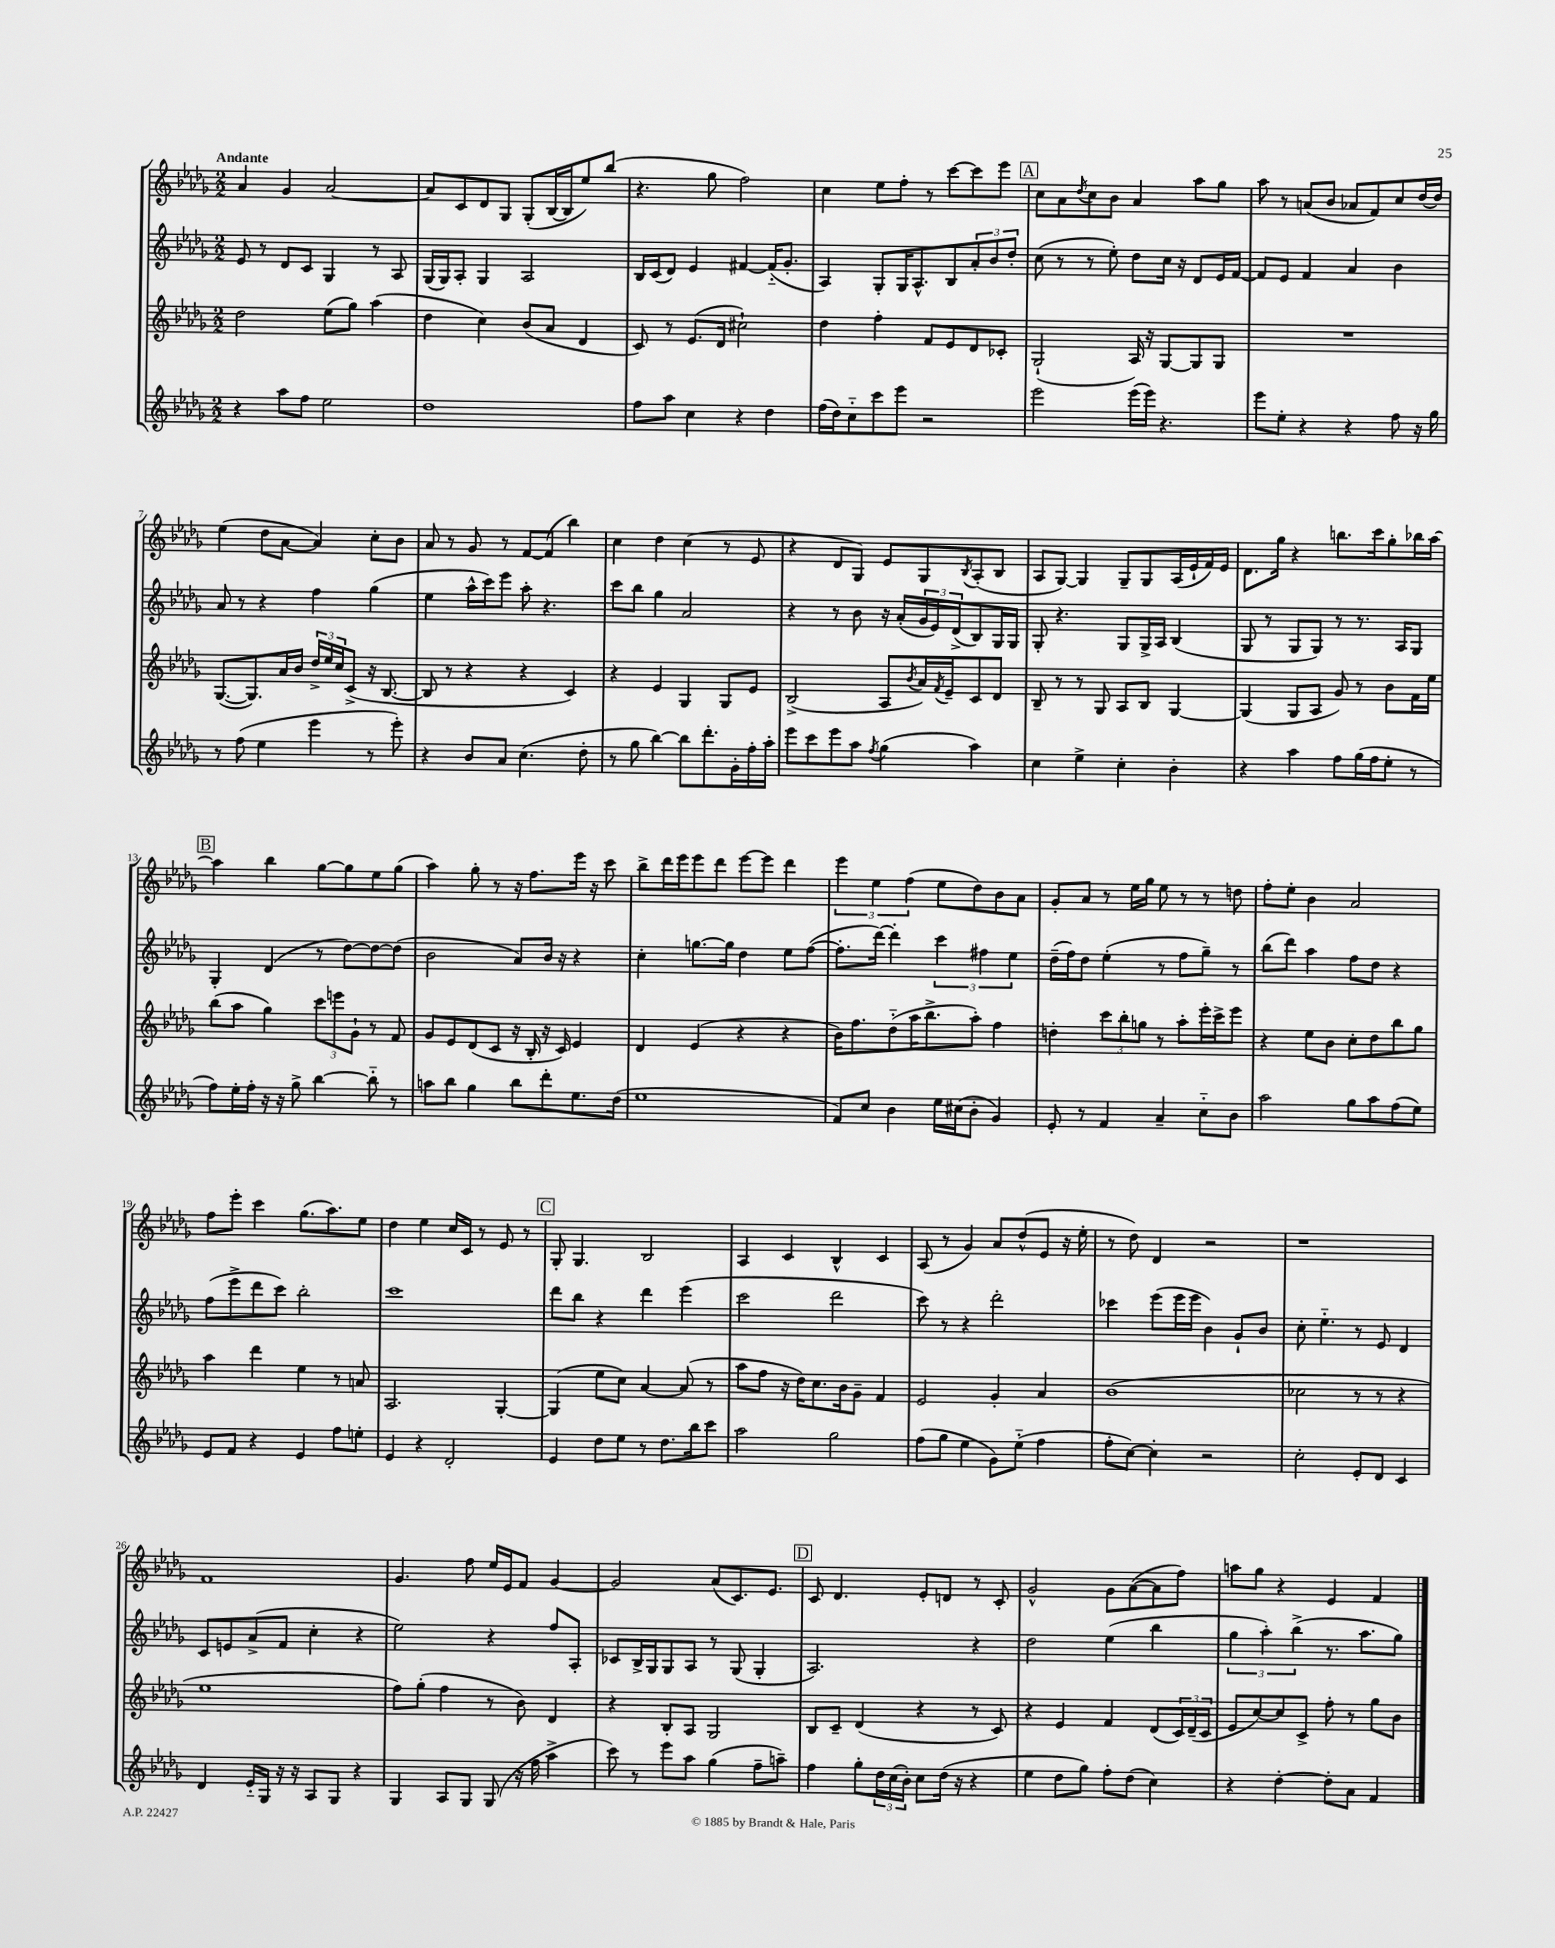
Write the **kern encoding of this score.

**kern	**kern	**kern	**kern
*staff4	*staff3	*staff2	*staff1
*clefG2	*clefG2	*clefG2	*clefG2
*k[b-e-a-d-g-]	*k[b-e-a-d-g-]	*k[b-e-a-d-g-]	*k[b-e-a-d-g-]
*M2/2	*M2/2	*M2/2	*M2/2
4r	2dd-	8e-	4a-
.	.	8r	.
8aa-	.	8d-	4g-
8ff	.	8c	.
2ee-	(8ee-	4G-	[2a-
.	8gg-)	.	.
.	(4aa-	8r	.
.	.	8A-	.
=	=	=	=
1dd-	4dd-	(16G-	8a-]
.	.	16G-)	.
.	.	8A-'	8c
.	4cc)	4G-	8d-
.	.	.	8G-
.	(8b-	2A-	(8G-'
.	8a-	.	[16B-
.	.	.	16B-]
.	4d-	.	8ee-)
.	.	.	(8bb-
=	=	=	=
8ff	8c)	16B-	4.r
.	.	(16c	.
8aa-	8r	8d-)	.
4cc	(8.e-	4e-	.
.	.	.	8gg-
.	16d-	.	.
4r	2cc#`)	[4f#	2ff)
4dd-	.	(16f#'~]	.
.	.	8.g-'	.
=	=	=	=
(16ff	4dd-	4A-)	4cc
16dd-)	.	.	.
8cc'~	.	.	.
8ccc	4ff'	8G-'	8ee-
8eee-	.	16G-	8ff'
.	.	8.A-^^	.
2r	8f	.	8r
.	8e-	8B-	[8ccc
.	8d-	12a-'	8ccc]
.	.	12b-	.
.	8c-'	.	8eee-
.	.	12dd-'	.
=	=	=	=
2eee-	(2G-`	(8cc	8cc
.	.	8r	8a-
.	.	.	8qdd-
.	.	8r	8cc
.	.	8ee-')	8b-
(16eee-	16A-)	8dd-	4a-
16eee-)	16r	.	.
4.r	[8G-	16cc	.
.	.	16r	.
.	8G-]	8d-	8aa-
.	8G-	16e-	8gg-
.	.	[16f	.
=	=	=	=
8eee-	1r	8f]	8aa-
8ee-'	.	8e-	8r
4r	.	4f	(8a
.	.	.	8b-
4r	.	4a-	8a-
.	.	.	8f)
8ff	.	4b-	8cc
16r	.	.	[16dd-
16gg-	.	.	16dd-]
=	=	=	=
8r	([8.G-	8a-	(4ee-
(8ff	.	8r	.
.	8.G-])	.	.
4ee-	.	4r	8dd-
.	16a-	.	[8a-
.	16b-	.	.
4eee-	24dd-^	4ff	4a-])
.	24ee-	.	.
.	24cc	.	.
.	(8c^	.	.
8r	16r	(4gg-	8cc'
.	[8.B-	.	.
8eee-')	.	.	8b-
=	=	=	=
4r	8B-]	4ee-	8a-
.	8r	.	8r
8b-	4r	16aa-^^	8g-
.	.	16ccc)	.
8a-	.	8eee-	8r
(4.cc	4r	8aa-'	[8f
.	.	4.r	(8f]
.	4c)	.	4bb-)
8dd-'	.	.	.
=	=	=	=
8r	4r	8ccc	4cc
8gg-	.	8bb-	.
[4bb-)	4e-	4gg-	4dd-
8bb-]	4G-	2a-	(4cc
8.ddd-'	.	.	.
.	8G-	.	8r
16g-'	.	.	.
16ff'	8e-	.	8e-
16aa-'	.	.	.
=	=	=	=
8eee-	(2B-^	4r	4r
8ccc	.	.	.
8eee-	.	8r	8d-
8aa-	.	8b-	8G-)
8qff	.	.	.
(4gg-	8A-	16r	8e-
.	.	(16a-'	.
.	8qb-	.	.
.	16a-)	24g-	8G-
.	.	24e-)	.
.	8qf	.	.
.	16e-~	.	.
.	.	(24d-^	.
.	.	.	8qB-
4aa-)	8c	8B-)	(8A-'
.	8d-	16G-	8B-
.	.	16G-	.
=	=	=	=
4cc	8B-~	8G-'	8A-
.	8r	4.r	[8G-)
4ee-^	8r	.	4G-]
.	8G-	.	.
4cc'	8A-	8G-	8G-~
.	8B-	16G-^	8G-
.	.	16A-	.
4b-'	[4G-	(4B-	(16A-
.	.	.	16e-`
.	.	.	16f)
.	.	.	16e-
=	=	=	=
4r	(4G-]	8G-	8.d-
.	.	8r	.
.	.	.	16gg-
4aa-	8G-	8G-	4r
.	8A-	8G-)	.
8ff	8g-)	8r	8.bb
(16gg-	8r	8.r	.
16ff	.	.	16ccc
8ee-'	8b-	.	8gg-'
.	.	16A-	.
8r	16f	8G-	16bb-
.	16ee-	.	[16aa-
=	=	=	=
8ff)	(8bb-	4G-'	4aa-]
16ee-'	8aa-	.	.
16ff'	.	.	.
16r	4gg-)	(4d-	4bb-
16r	.	.	.
8gg-^	.	.	.
[4bb-	12ccc	8r	[8gg-
.	12eee	.	.
.	.	[8dd-)	8gg-]
.	12g-`	.	.
8bb-'~]	8r	8dd-_	8ee-
8r	8f	(8dd-]	(8gg-
=	=	=	=
8aa	8g-	2b-	4aa-)
8bb-	8e-	.	.
4gg-	(8d-	.	8gg-'
.	8c	.	8r
8bb-	16r	8a-)	16r
.	16B-'	.	8.ff
8ddd-'	16r	16b-	.
.	16c)	16r	.
8.ee-	4e-	4r	16eee-
.	.	.	16r
.	.	.	8ccc
(16dd-	.	.	.
=	=	=	=
1ee-	4d-	4cc'	8bb-^
.	.	.	16ddd-
.	.	.	16eee-
.	(4e-	[8.gg	8eee-
.	.	.	8ddd-
.	.	16gg]	.
.	4r	4dd-	[8eee-
.	.	.	8eee-]
.	4r	8ee-	4ddd-
.	.	([8ff	.
=	=	=	=
8f)	16b-)	8.ff']	6eee-
.	8.ff	.	.
8cc	.	.	.
.	.	.	6ee-
.	.	[16ddd-)	.
4b-	(8dd-'~	4ddd-']	.
.	.	.	(6ff
.	16aa-	.	.
.	8.bb-^	.	.
16ee-	.	6ccc	8ee-
(16cc#	.	.	.
8b-'	8aa-')	.	8dd-)
.	.	6ff#	.
4g-)	4ff	.	8b-
.	.	6ee-	.
.	.	.	8a-
=	=	=	=
8e-'	4dd'	(16dd-~	8g-'
.	.	16ff)	.
8r	.	8dd-	8a-
4f	12ccc	(4ee-'	8r
.	12bb-'	.	.
.	.	.	16ee-
.	12gg	.	.
.	.	.	16gg-
4a-~	8r	8r	8ee-
.	8aa-'	8ff	8r
8cc'~	16eee-'	8gg-~)	8r
.	16ccc^	.	.
8b-	8eee-	8r	8dd
=	=	=	=
2aa-	4r	(8bb-	8ff'
.	.	8ddd-)	8ee-'
.	8ee-	4aa-	4b-
.	8b-	.	.
8gg-	8cc'	8ff	2a-
8aa-	8dd-	8dd-	.
(8ff	8bb-	4r	.
8ee-)	8gg-	.	.
=	=	=	=
8e-	4aa-	(8ff	8ff
8f	.	8eee-^	8eee-'
4r	4ddd-	8ddd-	4ccc
.	.	8ccc)	.
4e-	4ee-	2bb-'	(8.gg-
.	.	.	8.aa-)
8ff	8r	.	.
8ee'	8a	.	8ee-
=	=	=	=
4e-	2.A-	1ccc	4dd-
4r	.	.	4ee-
2d-'	.	.	16cc
.	.	.	16c
.	.	.	8r
.	[4G-'	.	8e-
.	.	.	8r
=	=	=	=
4e-	(4G-]	8ddd-	8G-'
.	.	8bb-	4.G-
8dd-	8ee-	4r	.
8ee-	8cc)	.	.
8r	[4a-	4ddd-	2B-
8.dd-	.	.	.
.	(8a-]	(4eee-	.
16bb-	.	.	.
8ccc	8r	.	.
=	=	=	=
2aa-	8aa-	2ccc	4A-
.	8ff	.	.
.	16r	.	4c
.	16dd-)	.	.
.	8.cc	.	.
2gg-	.	2ddd-	4B-^^
.	16b-	.	.
.	8g-~	.	.
.	4f	.	4c
=	=	=	=
(8ff	2e-	8ccc)	(8A-
8gg-	.	8r	8r
4ee-	.	4r	4g-)
8g-)	4g-'	2ddd-'	8a-
(8ee-'~	.	.	(8dd-^^
4ff	4a-	.	8e-
.	.	.	16r
.	.	.	16ee-'
=	=	=	=
8ff'	(1b-	4ccc-	8r
[8cc)	.	.	8dd-)
4cc']	.	(8eee-	4d-
.	.	16eee-	.
.	.	16eee-	.
2r	.	4b-)	2r
.	.	8g-`	.
.	.	8b-	.
=	=	=	=
2cc'	2cc-	8cc'	1r
.	.	4.ee-'~	.
8e-'	8r	8r	.
8d-	8r	8e-	.
4c	4r	4d-	.
=	=	=	=
4d-	1ee-	8c	1f
.	.	8e	.
16e-'~	.	(8a-^	.
16G-	.	.	.
16r	.	8f	.
16r	.	.	.
8A-	.	4cc'	.
8G-	.	.	.
4r	.	4r	.
=	=	=	=
4G-	8ff)	2ee-)	4.g-
.	(8gg-'	.	.
8A-	4ff	.	.
8G-	.	.	8ff
(8G-	8r	4r	16ee-
.	.	.	16e-
16r	8b-)	.	8f
16ff	.	.	.
4aa-^	4d-	8ff	[4g-
.	.	8A-'	.
=	=	=	=
8ccc)	4r	8c-	2g-]
8r	.	16B-^	.
.	.	16G-	.
8eee-	8B-'	8G-	.
8aa-	8A-	8A-	.
(4gg-	2G-	8r	(8a-
.	.	(8G-	8.c)
8ff~	.	4G-'	.
.	.	.	8.e-
8aa~)	.	.	.
=	=	=	=
4ff	8B-	2.A-)	8c
.	8c~	.	4.d-
8gg-'	(4d-	.	.
24dd-	.	.	.
(24cc	.	.	.
24b-')	.	.	.
8cc	4r	.	8e-'
(16dd-	.	.	8d
16r	.	.	.
4r	8r	4r	8r
.	8c)	.	8c'
=	=	=	=
4ee-	4r	2dd-	2g-^^
8dd-	4e-	.	.
8gg-)	.	.	.
8ff'	4f	(4ee-	8g-
(8dd-	.	.	([8a-
4cc)	(8d-	4bb-	8a-]
.	24c)	.	8ff)
.	(24d-~	.	.
.	24c	.	.
=	=	=	=
4r	8e-	6gg-	8aa
.	[8cc)	.	8gg-
.	.	6aa-')	.
[4dd-'	8cc]	.	4r
.	.	(6bb-^	.
.	8c^	.	.
8dd-']	8ff'	8.r	4e-
8a-	8r	.	.
.	.	8.aa-	.
4f	8gg-	.	4f
.	8b-	8gg-)	.
==	==	==	==
*-	*-	*-	*-
